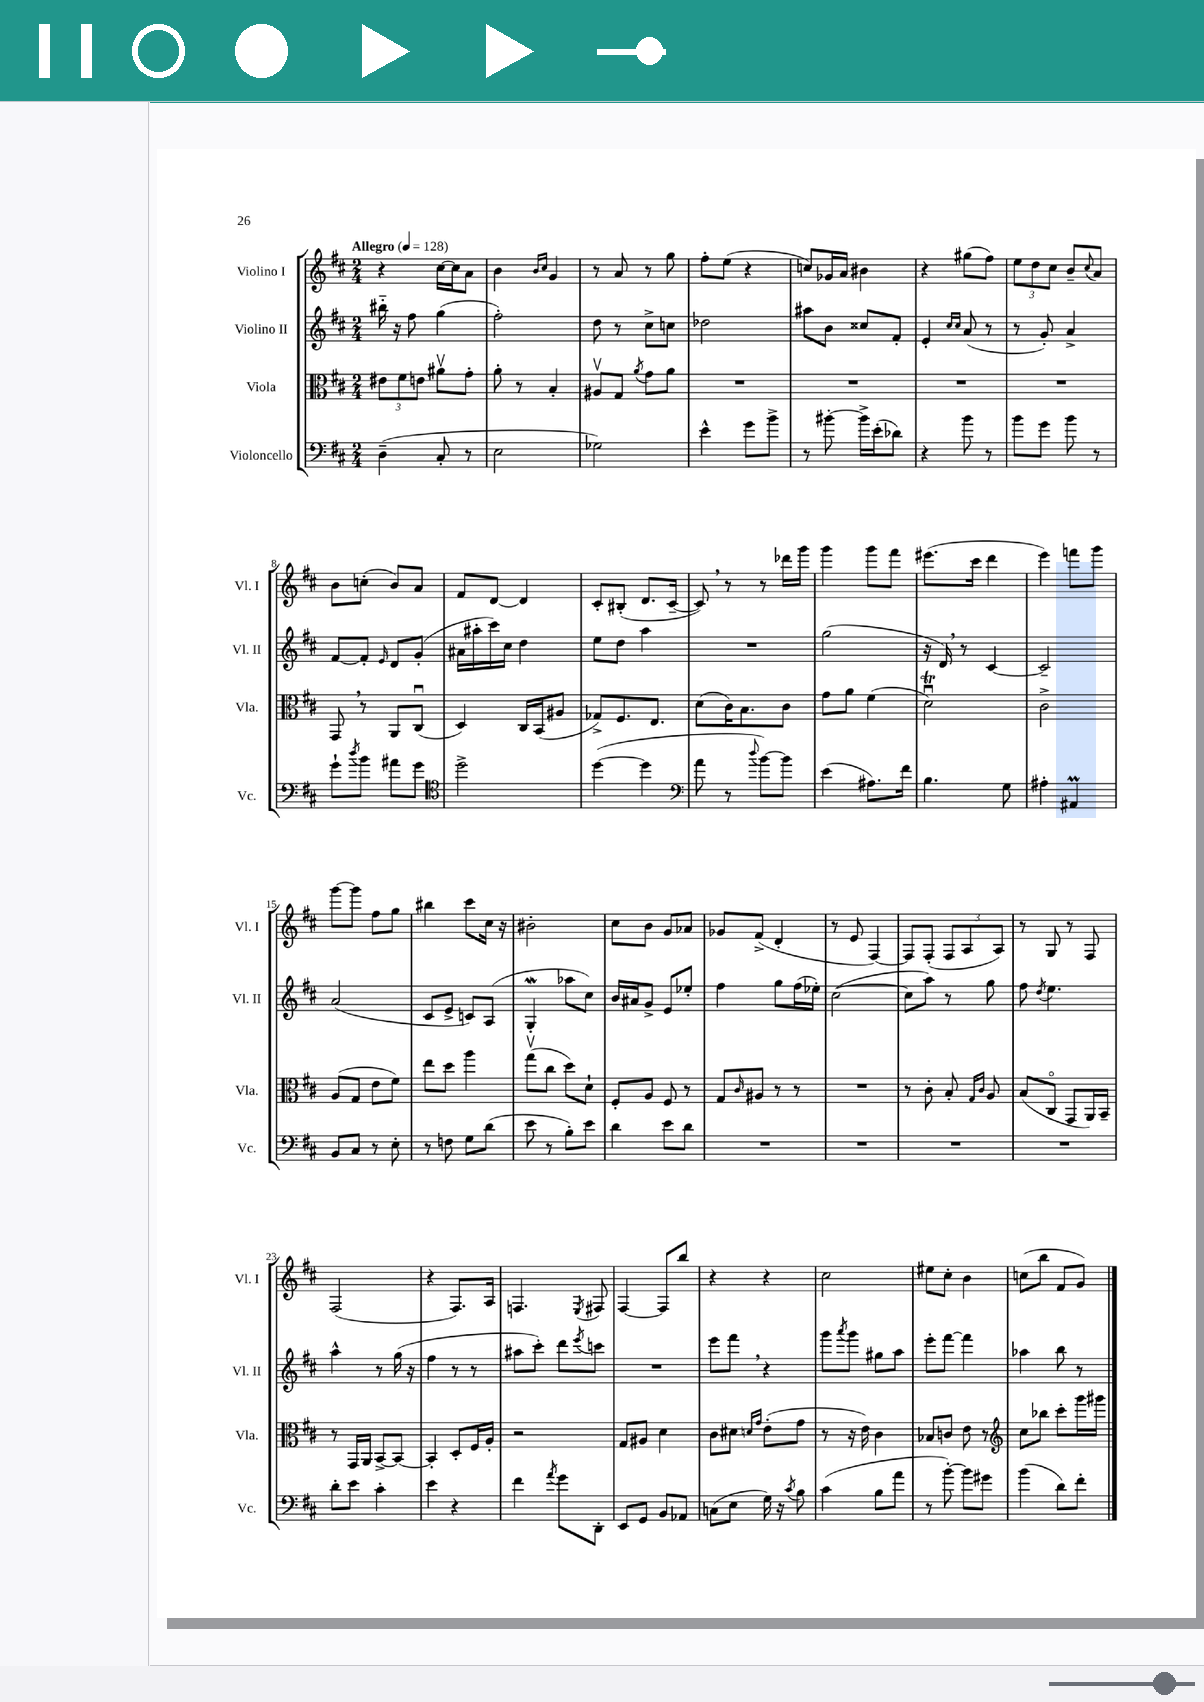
<<
\new StaffGroup <<
\new Staff = "s0" \with { instrumentName = "Violino I" shortInstrumentName = "Vl. I" } {
    \clef treble \key d \major \numericTimeSignature \time 2/4 \tempo "Allegro" 4 = 128
    r4 cis''16~ cis''16 a'8 |
    b'4 \grace { b'16 cis''16 } g'4 |
    r8 a'8 r8 g''8 |
    fis''8-. e''8( r4 |
    c''8) ges'16 a'16 bis'4 |
    r4 gis''8( fis''8) |
    \tuplet 3/2 { e''8 d''8 cis''8 } b'8-- \appoggiatura { cis''8 } a'8 |
    b'8 c''8-.( b'8) a'8 |
    fis'8 d'8~ d'4 |
    cis'8-. bis8-.( d'8. cis'16~-- |
    cis'8) \breathe r8 r8 des'''16 g'''16 |
    g'''4 g'''8 fis'''8 |
    eis'''8.( cis'''16 d'''4 |
    e'''4) f'''8 g'''8 |
    g'''8~ g'''8 fis''8 g''8 |
    bis''4 cis'''8 cis''16 r16 |
    bis'2-. |
    cis''8 b'8 g'8 aes'8 |
    ges'8 fis'8->( d'4-. |
    r8 e'8 fis4~) |
    fis8 fis8-.( \tuplet 3/2 { fis8 a8 a8) } |
    r8 g8 r8 fis8 |
    fis2( |
    r4 fis8.) a16 |
    f4. \acciaccatura { e8 } fis8 |
    fis4~ fis8 b''8 |
    r4 r4 |
    cis''2 |
    eis''8 cis''8-. b'4 |
    c''8( b''8 fis'8 g'8) \bar "|." |
}
\new Staff = "s1" \with { instrumentName = "Violino II" shortInstrumentName = "Vl. II" } {
    \clef treble \key d \major \numericTimeSignature \time 2/4
    bis''16-_ r16 fis''8 g''4( |
    fis''2-.) |
    d''8 r8 cis''8-> c''8 |
    des''2 |
    ais''8 b'8 cisis''8 fis'8-. |
    e'4-. \grace { cis''16 cis''16 } a'8( r8 |
    r8 g'8-.) a'4-> |
    fis'8~ fis'8-. \grace { e'16 } d'8 g'8-.( |
    ais'16 ais''16-. cis'''16) cis''16 d''4 |
    e''8 d''8 a''4 |
    R2 |
    g''2( |
    r16 d'16) \breathe r8 cis'4~ |
    cis'2-- |
    a'2( |
    cis'8 e'8-> c'8) a8( |
    g4-.\mordent aes''8 cis''8) |
    b'16 ais'16 g'8-> e'8 ees''8-. |
    fis''4 g''8 fis''16( ees''16-.) |
    cis''2~( |
    cis''8 a''8) r8 g''8 |
    fis''8 \acciaccatura { d''8 } e''4. |
    a''4-^ r8 g''16( r16 |
    fis''4 r8 r8 |
    ais''8 cis'''8-.) d'''8 \acciaccatura { e'''8 } c'''8 |
    R2 |
    e'''8 fis'''8 \breathe r4 |
    g'''8 \acciaccatura { a'''8 } g'''8 gis''8 a''8 |
    e'''8-. fis'''8~ fis'''4 |
    aes''4 b''8 r8 \bar "|." |
}
\new Staff = "s2" \with { instrumentName = "Viola" shortInstrumentName = "Vla." } {
    \clef alto \key d \major \numericTimeSignature \time 2/4
    \tuplet 3/2 { eis'8 fis'8 e'8 } ais'8\upbow g'8-. |
    a'8-. r8 b4-. |
    ais8\upbow g8 \acciaccatura { a'8 } g'8 a'8 |
    R2 |
    R2 |
    R2 |
    R2 |
    g,8 \breathe r8 a,8 cis8\downbow( |
    d4) cis16 b,16( ais8 |
    ges8->) fis8. e8. |
    d'8( cis'16) b8. cis'8 |
    g'8 a'8 fis'4( |
    d'2\downbow\trill) |
    cis'2-> |
    a8( g8 e'8 fis'8) |
    e''8 d''8 a''4 |
    g''8\upbow( cis''8 d''8) d'8-! |
    fis8-. a8 fis8 r8 |
    g8 \grace { cis'16 } ais8 r8 r8 |
    R2 |
    r8 cis'8-. b8-. \grace { g16 cis'16 } a8 |
    b8( cis8\flageolet g,8 a,16) b,16-- |
    r8 g,16 a,16 b,8~-> b,8~ |
    b,4-. d8-. fis16 a16-. |
    r2 |
    g8 ais8 d'4 |
    cis'8 dis'8 \grace { d'16 g'16 } e'8-.( g'8 |
    r8 r16 e'16) cis'4 |
    bes8 c'8 e'8 r8 |
    \clef treble cis''8 bes''8 cis'''8-. g'''16 gis'''16 \bar "|." |
}
\new Staff = "s3" \with { instrumentName = "Violoncello" shortInstrumentName = "Vc." } {
    \clef bass \key d \major \numericTimeSignature \time 2/4
    d4--( cis8-. r8 |
    e2 |
    ges2) |
    e'4-^ g'8 b'8-> |
    r8 bis'8~-. bis'16-> e'16-.( des'8) |
    r4 b'8 r8 |
    b'8 g'8 b'8 r8 |
    g'8-! \acciaccatura { d''8 } b'8 ais'8 g'8 |
    \clef tenor d''2-> |
    d''4~( d''4 |
    \clef bass a'8 r8 \appoggiatura { d''8 } b'8~) b'8 |
    e'4( ais8.) fis'16 |
    b4. g8 |
    ais4-. ais,4\prall |
    b,8 cis8 r8 e8-. |
    r8 f8 g8 d'8( |
    e'8 r8 b8-.) e'8 |
    d'4 e'8 d'8 |
    R2 |
    R2 |
    R2 |
    R2 |
    d'8-. e'8 cis'4-. |
    e'4 r4 |
    fis'4 \acciaccatura { a'8 } g'8 d,8-. |
    e,8 g,8 b,8 aes,8 |
    c8( e8 g16) r16 \acciaccatura { cis'8 } b8 |
    cis'4( b8 a'8 |
    r8 b'8~-.) b'8 gis'8 |
    b'4( d'8) fis'8-. \bar "|." |
}
>>
>>
